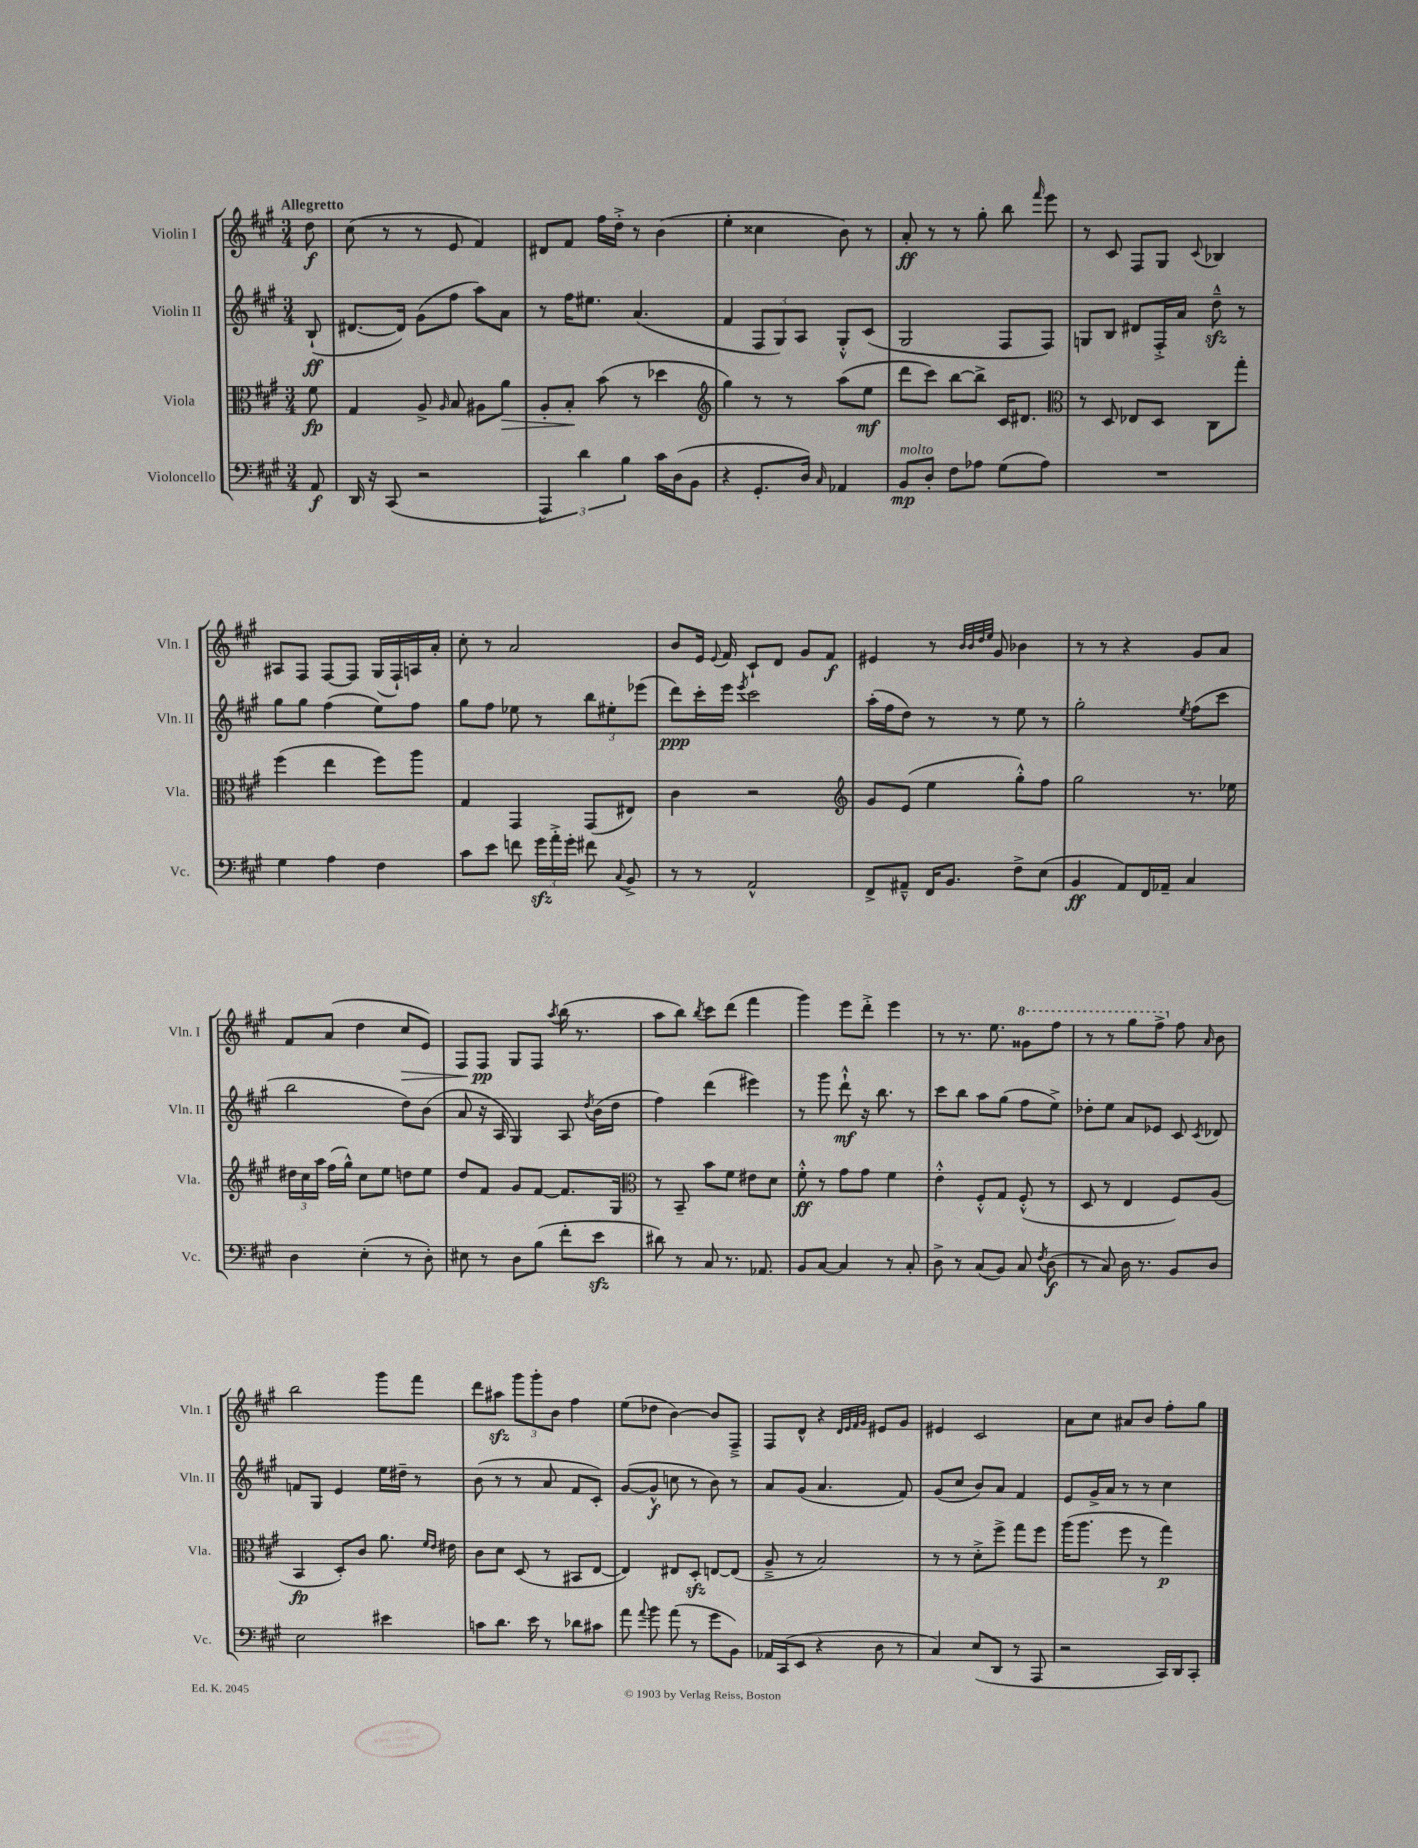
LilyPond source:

<<
\new StaffGroup <<
\new Staff = "s0" \with { instrumentName = "Violin I" shortInstrumentName = "Vln. I" } {
    \clef treble \key a \major \numericTimeSignature \time 3/4 \partial 8 \tempo "Allegretto"
    \autoBeamOff d''8\f |
    cis''8( r8 r8 e'8 fis'4) |
    dis'8[ fis'8] fis''16[ d''16]-.-> r8 b'4( |
    e''4-. cisis''4 b'8) r8 |
    a'8-.\ff r8 r8 gis''8-. b''8 \grace { fis'''16 } e'''8 |
    r8 cis'8 fis8[ gis8] \appoggiatura { cis'8 } bes4 |
    ais8[ fis8] fis8[~ fis8] gis16[( fis16-!) a16 a'16]-. |
    cis''8-. r8 a'2 |
    b'8[ e'16] \appoggiatura { e'8 } fis'16 cis'8[-! d'8] gis'8[ fis'8]\f |
    eis'4 r8 \grace { b'32[ b'32 d''32 e''32] } gis'8 bes'4 |
    r8 r8 r4 gis'8[ a'8] |
    fis'8[ a'8]( d''4 cis''8[\> e'8]) |
    fis8[ fis8]\pp\! gis8[ fis8] \acciaccatura { a''8 } b''16( r8. |
    a''8[ b''8]) \acciaccatura { b''8 } cis'''8[ d'''8]( fis'''4 |
    gis'''4) e'''8[ d'''8]-.-> e'''4 |
    r8 r8. e''8. \ottava #1 gisis''8[ fis'''8] |
    r8 r8 gis'''8[ fis'''8]-> \ottava #0 fis''8 \grace { a'16 } b'8 |
    b''2 gis'''8[ fis'''8] |
    d'''8[ ais''8]\sfz \tuplet 3/2 { gis'''8[ gis'''8-. b'8] } fis''4 |
    e''8[( des''8] b'4~) b'8[ fis8]---> |
    fis8[ d'8]-^ r4 \grace { d'32[ e'32 fis'32 gis'32] } eis'8[ gis'8] |
    eis'4 cis'2 |
    a'8[ cis''8] ais'8[ b'8] fis''8[-. gis''8] \bar "|." |
}
\new Staff = "s1" \with { instrumentName = "Violin II" shortInstrumentName = "Vln. II" } {
    \clef treble \key a \major \numericTimeSignature \time 3/4 \partial 8
    \autoBeamOff b8-!\ff( |
    dis'8.[~ dis'16]) gis'8[( fis''8] a''8[) a'8] |
    r8 fis''16[ eis''8.] a'4.( |
    fis'4 \tuplet 3/2 { fis8[ gis8) a8] } gis8[-.-^ cis'8]( |
    gis2 fis8[ fis8]) |
    g8[ b8] dis'8[ fis16-.-> a'16] d''8---^\sfz r8 |
    gis''8[ gis''8] fis''4( e''8[) fis''8] |
    gis''8[ fis''8] ees''8 r8 \tuplet 3/2 { b''8[ eis''8-. ees'''8]( } |
    d'''8[\ppp) cis'''16-. e'''16] \acciaccatura { e'''8 } cis'''2 |
    a''16[-.( fis''16 d''8]) r8 r8 e''8 r8 |
    gis''2-. \acciaccatura { e''8 } fis''8[( cis'''8] |
    b''2 d''8[) b'8]( |
    a'8 r16 a16 gis4) a8 \acciaccatura { d''8 } b'16[( d''16] |
    fis''4) d'''4( eis'''4) |
    r8 gis'''8 d'''8-!-^\mf r16 b''8. r8 |
    cis'''8[ b''8] a''8[ gis''8]( fis''8[ e''8]->) |
    des''8[-. e''8] a'8[ ees'8] cis'8 \acciaccatura { cis'8 } des'8 |
    f'8[ gis8] e'4 e''16[ dis''16]-- r8 |
    b'8( r8 r8 a'8 fis'8[ cis'8]-.) |
    gis'8[~( gis'8]-^\f c''8 r8 b'8) r8 |
    a'8[ gis'8]( a'4. fis'8) |
    gis'8[( cis''8] b'8[) a'8] fis'4 |
    e'8[ gis'16-> a'16] r8 r8 cis''4 \bar "|." |
}
\new Staff = "s2" \with { instrumentName = "Viola" shortInstrumentName = "Vla." } {
    \clef alto \key a \major \numericTimeSignature \time 3/4 \partial 8
    \autoBeamOff fis'8\fp |
    gis4 a8-> \grace { a16 } b8 ais8[ a'8]\> |
    a8[-. b8]-.\! b'8( r8 des''4 |
    \clef treble gis''4) r8 r8 a''8[( e''8]\mf |
    d'''8[ cis'''8]) b''8[~ b''8]-> cis'16[ dis'8.] |
    \clef alto r8 d8 ees8[ d8] cis8[ gis''8]-. |
    fis''4( e''4 fis''8[) a''8] |
    gis4 gis,4 gis,8[( eis8]) |
    cis'4 r2 |
    \clef treble gis'8[ e'8]( e''4 gis''8[-.-^) fis''8] |
    gis''2 r8. ees''16 |
    \tuplet 3/2 { dis''16[ cis''16 a''16] } fis''16[( gis''16]-^) cis''8[ e''8] d''8[ e''8] |
    d''8[ fis'8] gis'8[ fis'8]~ fis'8.[ gis16] |
    \clef alto r8 b,8-- b'8[ fis'8] eis'8[ d'8] |
    fis'8-.-^\ff r8 gis'8[ gis'8] fis'4 |
    e'4-.-^ fis8[-.-^ gis8] fis8-.-^( r8 |
    d8 r8 e4 fis8[) a8]( |
    b,4\fp d8[-.) cis'8] a'8. \grace { fis'16[ e'16] } eis'16 |
    cis'8[ d'8] d8( r8 bis,8[ e8]~ |
    e4) eis8[ d8]-.\sfz e8[~ e8]( |
    a8---> r8 b2) |
    r8 r8 d'8[-.-> fis''8]-> gis''8[ fis''8] |
    a''16[( a''8.] fis''8 r8 gis''4\p) \bar "|." |
}
\new Staff = "s3" \with { instrumentName = "Violoncello" shortInstrumentName = "Vc." } {
    \clef bass \key a \major \numericTimeSignature \time 3/4 \partial 8
    \autoBeamOff a,8\f |
    d,16 r16 cis,8( r2 |
    \tuplet 3/2 { a,,4) d'4 b4 } cis'16[ d16( b,8] |
    r4 gis,8.[-. d16]) \grace { cis16 } aes,4 |
    b,8[\mp^\markup { \italic "molto" } d8]-. fis8[ aes8] gis8[( aes8]) |
    R2. |
    gis4 a4 fis4 |
    cis'8[ e'8] f'8 \tuplet 3/2 { gis'16[\sfz a'16-.-> gis'16]-. } fis'8 \appoggiatura { cis8 } b,8-> |
    r8 r8 a,2-^ |
    fis,8[-> ais,8]---^ fis,16[ b,8.] fis8[-> e8]( |
    b,4\ff a,8[) fis,16 aes,16]-- cis4 |
    d4 e4-.( r8 d8-.) |
    eis8 r8 d8[ b8]( fis'8[-. e'8]\sfz |
    dis'8) r8 cis8 r8. aes,8. |
    b,8[ cis8]~ cis4 r8 cis8-. |
    d8-> r8 cis8[( b,8]) cis8 \acciaccatura { fis8 } d8\f( |
    r8 cis8) d16 r8. b,8[ d8] |
    e2 eis'4 |
    c'8[ d'8.] e'16 r8 des'8[ cis'8] |
    a'8 \appoggiatura { a'8 } b'8 a'8( r8 gis'8[ b,8]) |
    aes,16[ cis,16( e,8] r4 d8 r8 |
    cis4) e8[( d,8] r8 a,,8 |
    r2 cis,16[) d,16 cis,8]-. \bar "|." |
}
>>
>>
\layout { \context { \Score \remove "Bar_number_engraver" } }
